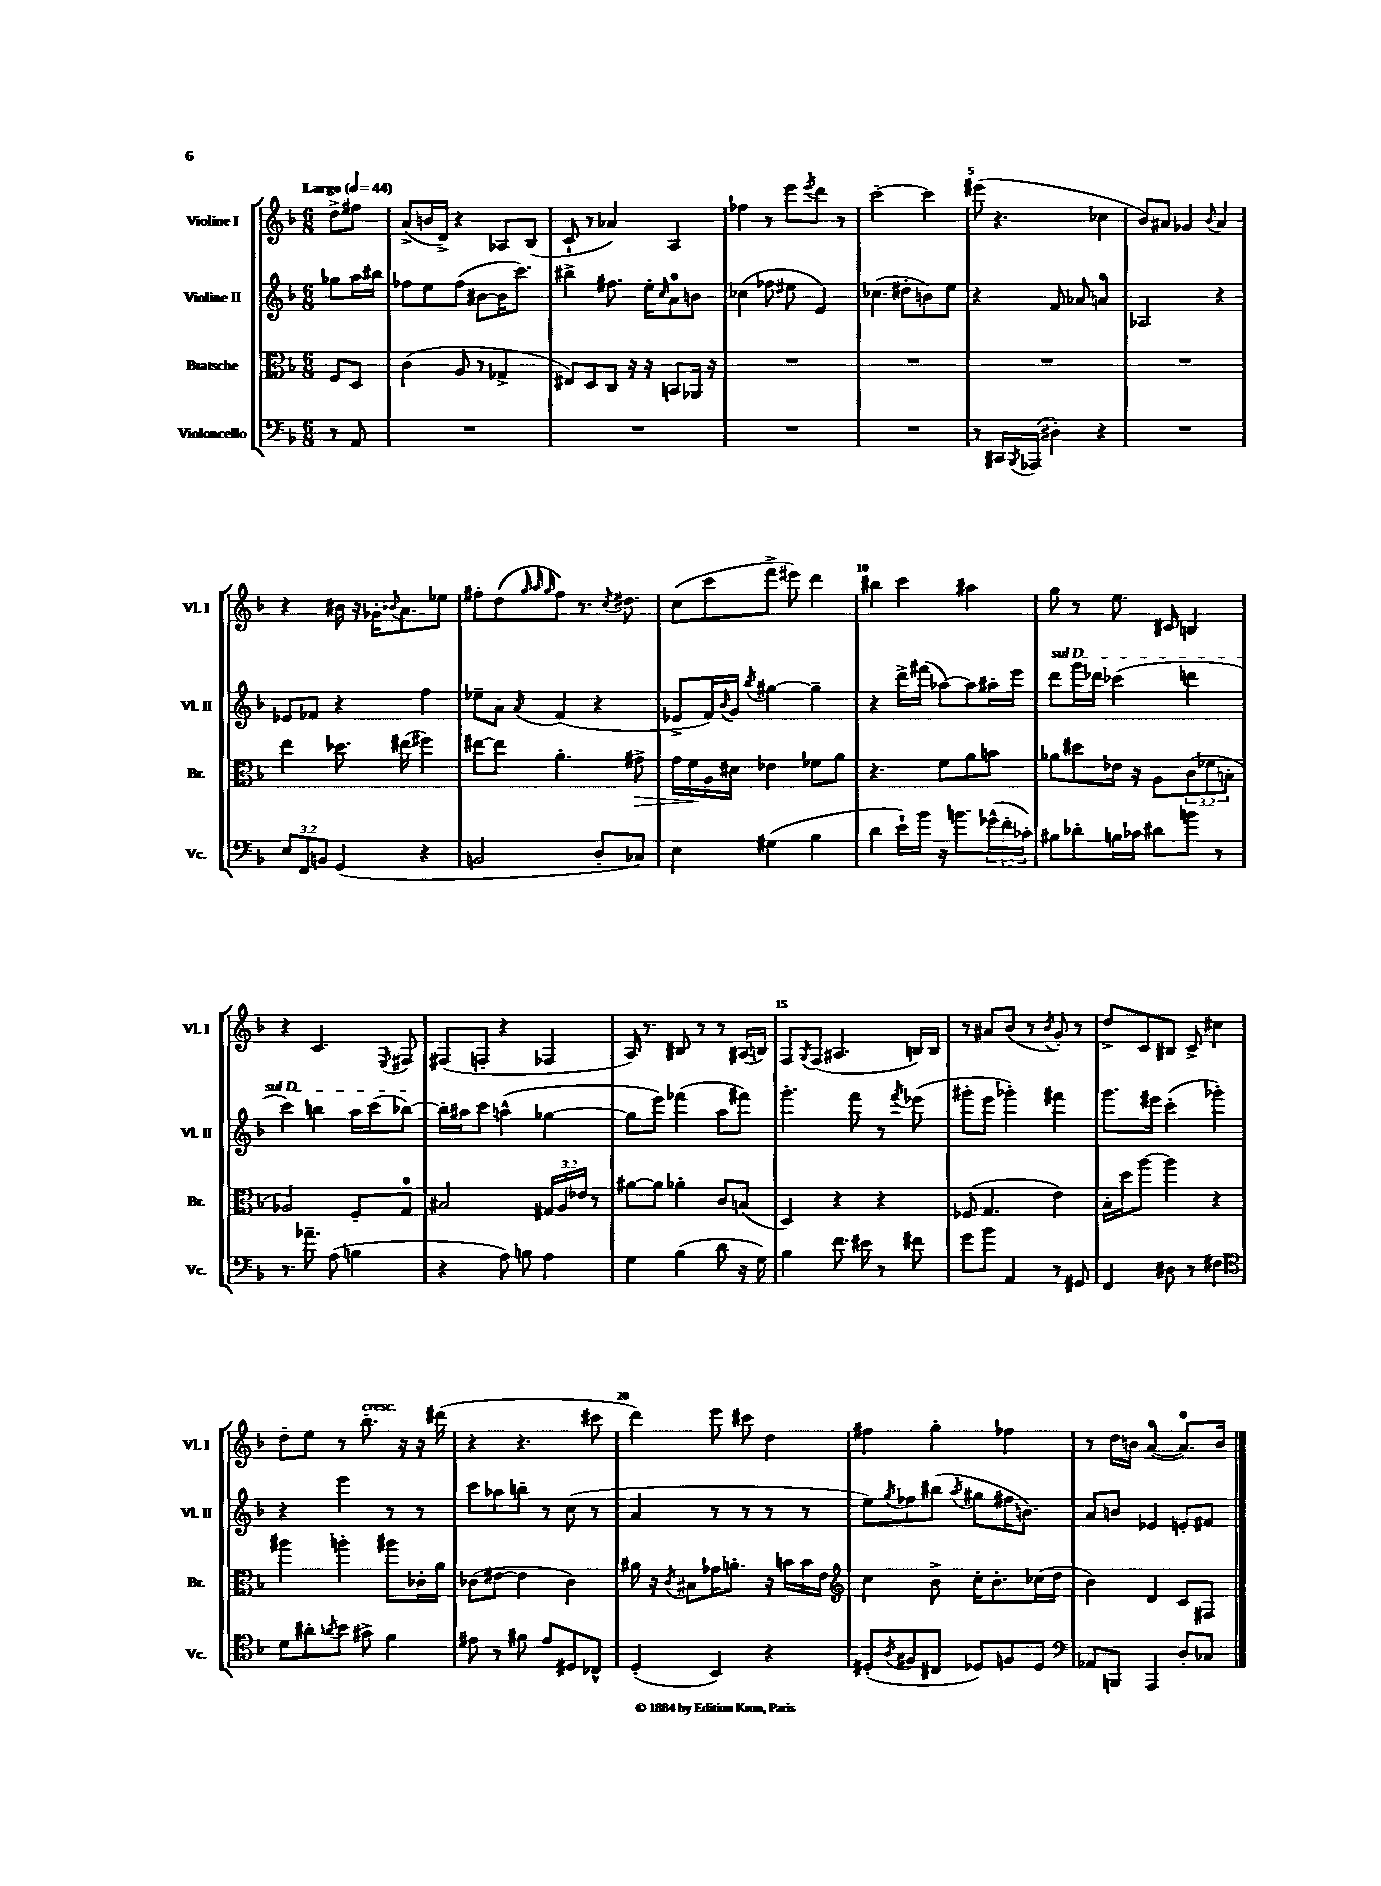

**kern	**kern	**kern	**kern
*staff4	*staff3	*staff2	*staff1
*clefF4	*clefC3	*clefG2	*clefG2
*k[b-]	*k[b-]	*k[b-]	*k[b-]
*M6/8	*M6/8	*M6/8	*M6/8
*MM44	*MM44	*MM44	*MM44
8r	8F/L	8gg-\L	8dd^\L
8AA/	8D/J	16aa\L	8ff#\J
.	.	16bb#\JJ	.
=	=	=	=
2.r	(4c\	8ff-\L	(8a^/L
.	.	8ee\	16b/L
.	.	.	16d^/JJ)
.	8A/	(8ff-\J	4r
.	8r	[8b#\L	.
.	4G-^/	16b#\]K	8A-/L
.	.	8.ccc\J)	.
.	.	.	(8B-/J
=	=	=	=
2.r	8E#/L)	4bb#^\	8c`/
.	8D/	.	8r
.	8C/J	8.ff#\	4a-/)
.	16r	.	.
.	16r	16ee'\LK	.
.	.	16qqcc/	.
.	8BB/L	8a\	4A/
.	16AA-/Jk	8b\J	.
.	16r	.	.
=	=	=	=
2.r	2.r	(4cc-\	4ff-\
.	.	8ff-\	8r
.	.	8ee#\	8eee\L
.	.	.	8qeee/
.	.	4e/)	8ddd\J
.	.	.	8r
=	=	=	=
2.r	2.r	(4.cc-\	[2ccc'\
.	.	8dd#'\L	.
.	.	8b\)	4ccc\]
.	.	8ee\J	.
=	=	=	=
8r	2.r	4r	(8eee#\
16CC#/LL	.	.	4.r
8qBBB-/	.	.	.
(16AAA-/JJ	.	.	.
4D#'\)	.	8f/	.
.	.	8a-/	.
4r	.	4a/	4cc-\
=	=	=	=
2.r	2.r	2A-/	8b-/L)
.	.	.	8a#/J
.	.	.	4g-/
.	.	.	8qqb-/
.	.	4r	4a#/
=	=	=	=
12E/L	4ee\	8e-/L	4r
12FF/	.	.	.
.	.	8f-/J	.
12BB/J	.	.	.
(4GG/	8.dd-\	4r	16b#\
.	.	.	16r
.	.	.	16g-'\LK
.	.	.	8qqb-/
.	(16ee#\	.	8.a\
4r	4ff#\)	4ff\	.
.	.	.	8ee-\J
=	=	=	=
2BB/	[8ee#\L	8ee-~\L	8ff#'\L
.	8ee#\]J	8a\J	(8dd\
.	.	.	32qqgg/
.	.	.	32qqaa/
.	.	8qa/	32qqgg/
.	4.a'\	(4f/	8ff#\J)
.	.	.	8.r
8D'/L	.	4r	.
.	.	.	8qcc/
.	.	.	8.dd#\
8C-/J)	8g#^\	.	.
=	=	=	=
4E\	16g\LL	8e-^/L	(8cc\L
.	16f\	.	.
.	16A\	16f/L)	8ccc\
.	.	8qqb-/	.
.	16d#\JJ	16g/JJ	.
.	.	8qbb-/	.
(4G#\	4e-\	[4gg#\	8fff^\J
.	.	.	8eee#\)
4B-\	8f-\L	4gg#~\]	4ddd\
.	8a\J	.	.
=	=	=	=
4d\	4.r	4r	4bb#\
16e`\LL)	.	16ddd^\LL	4ccc\
16b-\JJ	.	(16fff#\JJ	.
16r	8f\L	[8aa-\L)	.
8.b\L	.	.	.
.	8a\	8aa-\]	4aa#\
(24g-^^\L	8b\J	16aa#'\L	.
24f'\	.	.	.
.	.	16eee\JJ	.
24c-'\JJ)	.	.	.
=	=	=	=
8B#\L	8a-\L	8ddd\L	8gg\
8d-'\	8dd#\	16ggg\L	8r
.	.	16ddd-\JJ	.
16B\L	16e-\Jk	(4ccc-\	8.ee\
16c-\JJ	16r	.	.
8d#\L	8A\L	.	.
.	.	.	16c#/
8b\J	(12c\	4ddd\	4B/
.	12f-\	.	.
8r	.	.	.
.	12B'\J	.	.
=	=	=	=
8.r	2A-/)	4ccc\)	4r
8.a-~\	.	.	.
.	.	4bb\	4.c/
(8A\	.	.	.
4B\	8F'/L	16aa\LL	.
.	.	(16ccc\J	.
.	.	.	8qE/
.	8G/J	[8bb-\J)	8F#/
=	=	=	=
4r	2B#/	16bb-'\]LL	(8F#/L
.	.	16aa#\J	.
.	.	8ccc\J	8F'/J
8A\)	.	(4aa^^\	4r
8B\	.	.	.
4A\	24G#/LL	[4gg-\	4F-/
.	24A/	.	.
.	24e-/JJ	.	.
.	8r	.	.
=	=	=	=
4G\	[8a#\L	8gg-\]L	16A/)
.	.	.	8.r
.	8a#\]J	8eee\J)	.
(4B-\	4a-'\	(4fff-\	8B#/
.	.	.	8r
8d\	8c/L	8aa\L	8r
16r	(8B/J	8fff#\J)	(16A#/LL
16G\)	.	.	16B/JJ)
=	=	=	=
4B-\	4D/)	4.ggg'\	8F/L
.	.	.	8qG/
.	.	.	(8F/J
8.f\	4r	.	4.A#/
.	.	8fff\	.
16e#\	.	.	.
8r	4r	8r	.
.	.	8qfff/	.
8f#\	.	(8eee-\	16B/LL)
.	.	.	16B/JJ
=	=	=	=
8g\L	(8F-/	8ggg#'\L	8r
8b-\J	4.G/	8eee\J	8a#/L
4AA/	.	4ggg-'\)	(8b-/J
.	.	.	8r
.	.	.	8qb-/
8r	4e\)	4fff#\	8g'/)
8GG#/	.	.	8r
=	=	=	=
4FF/	16B-'\LL	8.ggg\L	8dd^/L
.	16dd\J	.	.
.	[8aa\J	.	8c/
.	.	16eee#\Jk	.
8D#\	4aa\]	(4ccc'\	8B#/J
8r	.	.	8c^/
4F#\	4r	4ggg-'\)	4cc#\
=	=	=	=
*clefC4	*	*	*
8d\L	4aa#\	4r	8dd'\L
8a#'\	.	.	8ee\J
8qa/	.	.	.
8b-\J	4aa'\	4eee\	8r
8g#^\	.	.	8.bb-'\
4f\	8aa#\L	8r	.
.	.	.	16r
.	16c-'\L	8r	16r
.	16a\JJ	.	(16ddd#\
=	=	=	=
8e#\	(8c-\L	8ccc\L	4r
8r	[8e#\J	8aa-\	.
8f#\	4e#\]	8bb'\J	4.r
8e#/L	.	8r	.
8D#/	4c-\)	(8cc\	.
8C-^^/J	.	8r	8ccc#\
=	=	=	=
(4D'/	16a#\	4a/	4ddd\)
.	16r	.	.
.	8qc/	.	.
.	8B#\L	.	.
4BB-/)	16g-\K	8r	8eee\
.	8.a'\J	.	.
.	.	8r	8ccc#\
4r	16r	8r	4dd\
.	16b\LL	.	.
.	16b\	8r	.
.	16e\JJ	.	.
=	=	=	=
*	*clefG2	*	*
(8D#'/L	4cc\	8ee\L)	4ff#\
8qA/	.	8qgg/	.
8F#/	.	8ff-\	.
8C#/J	8b-^\	(8bb#\J	4gg'\
.	.	8qaa/	.
8D-/L)	16cc'\LK	8gg#\L	.
.	8.b-'\	.	.
8F/	.	16ff#\K	4ff-\
.	.	8.b\J)	.
8D-/J	(16cc-\L	.	.
.	16dd\JJ	.	.
=	=	=	=
*clefF4	*	*	*
8AA-/L	4b-\)	8a/L	8r
8BBB/J	.	8b/J	16dd\LL
.	.	.	16b\JJ
4AAA/	4d/	4e-/	([4a/
8D'/L	8c/L	8e'/L	8.a/]L)
8C-/J	8F#/J	8f#/J	.
.	.	.	16b/Jk
==	==	==	==
*-	*-	*-	*-
